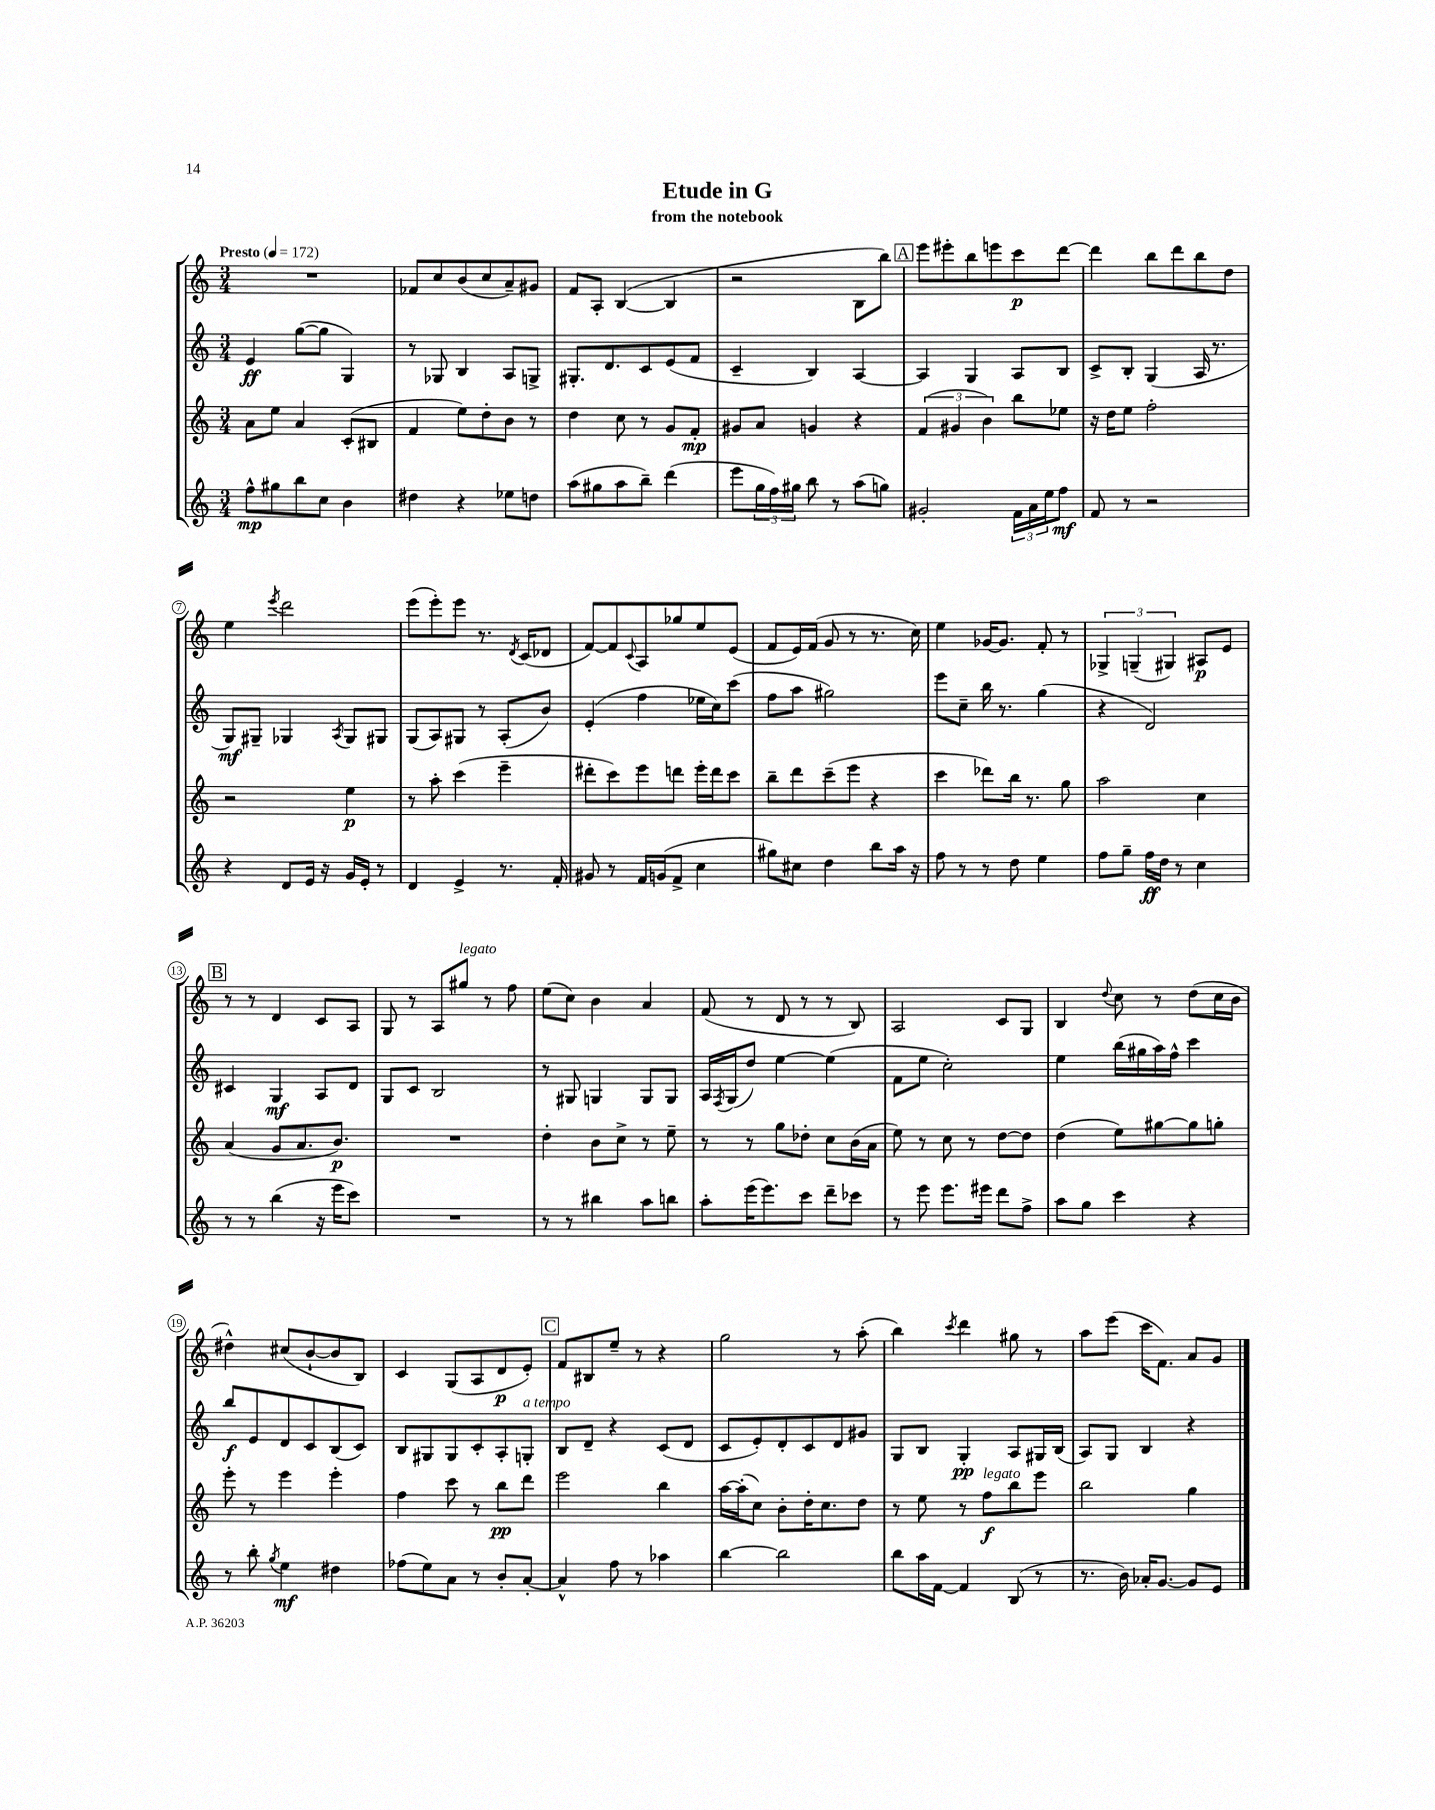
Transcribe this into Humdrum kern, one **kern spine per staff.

**kern	**kern	**kern	**kern
*staff4	*staff3	*staff2	*staff1
*clefG2	*clefG2	*clefG2	*clefG2
*k[]	*k[]	*k[]	*k[]
*M3/4	*M3/4	*M3/4	*M3/4
*MM172	*MM172	*MM172	*MM172
8ff^^	8a	4e	2.r
8gg#	8ee	.	.
8bb	4a	([8gg	.
8cc	.	8gg]	.
4b	(8c'	4G)	.
.	8B#	.	.
=	=	=	=
4dd#	4f	8r	8f-
.	.	8G-	8cc
4r	8ee)	4B	(8b
.	8dd'	.	8cc
8ee-	8b	8A	8a~)
8dd	8r	8G^	8g#
=	=	=	=
(8aa	4dd	8.G#'	8f
8gg#	.	.	8A'
.	.	8.d	.
8aa	8cc	.	([4B
8bb~)	8r	8c	.
(4ddd	8g	(8e	4B]
.	8f'	8f	.
=	=	=	=
8eee	8g#	4c~	2r
24gg	8a	.	.
24ff)	.	.	.
24gg#	.	.	.
8bb	4g	4B)	.
8r	.	.	.
(8aa	4r	[4A	8B
8gg)	.	.	8bb)
=	=	=	=
2g#'	(6f	4A]	8eee
.	.	.	8eee#'
.	6g#	.	.
.	.	4G	8bb
.	6b)	.	.
.	.	.	8eee
24f	8bb	8A	8ccc
24a	.	.	.
24ee	.	.	.
8ff	8ee-	8B	[8ddd
=	=	=	=
8f	16r	8c^	4ddd]
.	16dd	.	.
8r	8ee	8B'	.
2r	2ff'	(4G	8bb
.	.	.	8ddd
.	.	16A	8bb
.	.	8.r	.
.	.	.	8dd
=	=	=	=
4r	2r	8G)	4ee
.	.	8G#~	.
.	.	.	8qeee
8d	.	4G-	2ddd
16e	.	.	.
16r	.	.	.
.	.	8qA	.
16g	4ee	8G-	.
16e'	.	.	.
8r	.	8G#	.
=	=	=	=
4d	8r	(8G	(8eee
.	8aa'	8A)	8eee')
4e^	(4ccc	8G#	8eee
.	.	8r	8.r
8.r	4eee~	(8A'	.
.	.	.	8qd
.	.	.	(16c
.	.	8b)	8d-
16f'	.	.	.
=	=	=	=
8g#	8ddd#'	(4e'	[8f)
8r	8ccc)	.	8f]
.	.	.	8qqc
16f	8eee	4ff	8A
(16g	.	.	.
8f^	8ddd	.	8gg-
4cc	16eee'	16ee-	8ee
.	16ddd	16cc)	.
.	8ccc	(8ccc	(8e
=	=	=	=
8gg#)	8bb~	8ff	8f
8cc#	8ddd	8aa	16e)
.	.	.	(16f
4dd	(8ccc~	2gg#)	8g
.	8eee	.	8r
8bb	4r	.	8.r
16aa	.	.	.
16r	.	.	16cc)
=	=	=	=
8ff	4ccc	8eee	4ee
8r	.	8cc~	.
8r	8ddd-)	16bb	[16g-
.	.	8.r	8.g-]
8dd	16bb	.	.
.	8.r	.	.
4ee	.	(4gg	8f'
.	8gg	.	8r
=	=	=	=
8ff	2aa	4r	6G-^
8gg~	.	.	.
.	.	.	(6G~
16ff	.	2d)	.
16dd	.	.	.
.	.	.	6G#)
8r	.	.	.
4cc	4cc	.	8A#
.	.	.	8e
=	=	=	=
8r	(4a	4c#	8r
8r	.	.	8r
(4bb	8g	4G	4d
.	8.a	.	.
16r	.	8A	8c
16eee	8.b)	.	.
8ccc)	.	8d	8A
=	=	=	=
2.r	2.r	8G	8G
.	.	8c	8r
.	.	2B	8A
.	.	.	8gg#
.	.	.	8r
.	.	.	8ff
=	=	=	=
8r	4dd'	8r	(8ee
8r	.	8G#	8cc)
4bb#	8b	4G	4b
.	8cc^	.	.
8aa	8r	8G	4a
8bb	8ee~	8G	.
=	=	=	=
8aa'	8r	16A	(8f
.	.	8qF	.
.	.	(16G	.
(16eee	8r	8dd)	8r
8.eee)	.	.	.
.	8gg	[4ee	8d
8ccc	8dd-'	.	8r
8ddd~	8cc	(4ee]	8r
8ccc-	(16b	.	8B)
.	16a	.	.
=	=	=	=
8r	8ee)	8f	2A
8eee	8r	8ee	.
8.eee	8cc	2cc')	.
.	8r	.	.
16eee#	.	.	.
8ddd	[8dd	.	8c
8ff^	8dd]	.	8G
=	=	=	=
8aa	(4dd	4ee	4B
8gg	.	.	.
.	.	.	8qqdd
4ccc	8ee)	(16bb	8cc
.	.	16gg#	.
.	[8gg#	16aa)	8r
.	.	16ff^^	.
4r	8gg#]	4ccc	(8dd
.	8gg'	.	16cc
.	.	.	16b
=	=	=	=
8r	8eee'	8bb	4dd#^^)
8bb'	8r	8e	.
8qgg	.	.	.
4ee	4eee	8d	(8cc#
.	.	8c	[8b`
4dd#	4eee'	(8B	8b]
.	.	8c)	8B)
=	=	=	=
(8ff-	4ff	8B	4c
8ee)	.	8G#	.
8a	8ccc	8G#	(8G
8r	8r	8c'	8A
8b'	8bb	8A'	8d
[8a'	8ddd	8G'	8e')
=	=	=	=
4a^^]	2eee	8B	8f
.	.	8d~	8B#
8ff	.	4r	8ee~
8r	.	.	8r
4aa-	4bb	(8c	4r
.	.	8d	.
=	=	=	=
[4bb	[16aa	8c	2gg
.	(16aa']	.	.
.	8cc)	8e')	.
2bb]	8b'	8d'	.
.	16dd'	8c	.
.	8.cc	.	.
.	.	8d	8r
.	8dd	8g#	(8aa'
=	=	=	=
8bb	8r	8G	4bb)
16aa	8ee	8B	.
[16f	.	.	.
.	.	.	8qccc
4f]	8r	4G'	4ddd
.	8ff	.	.
(8B	8bb	8A	8gg#
8r	8eee	16G#	8r
.	.	(16B	.
=	=	=	=
8.r	2bb	8A)	8aa
.	.	8G	(8eee
16b)	.	.	.
16a-'	.	4B	16ccc
[8.g	.	.	8.f)
8g]	4gg	4r	8a
8e	.	.	8g
==	==	==	==
*-	*-	*-	*-
